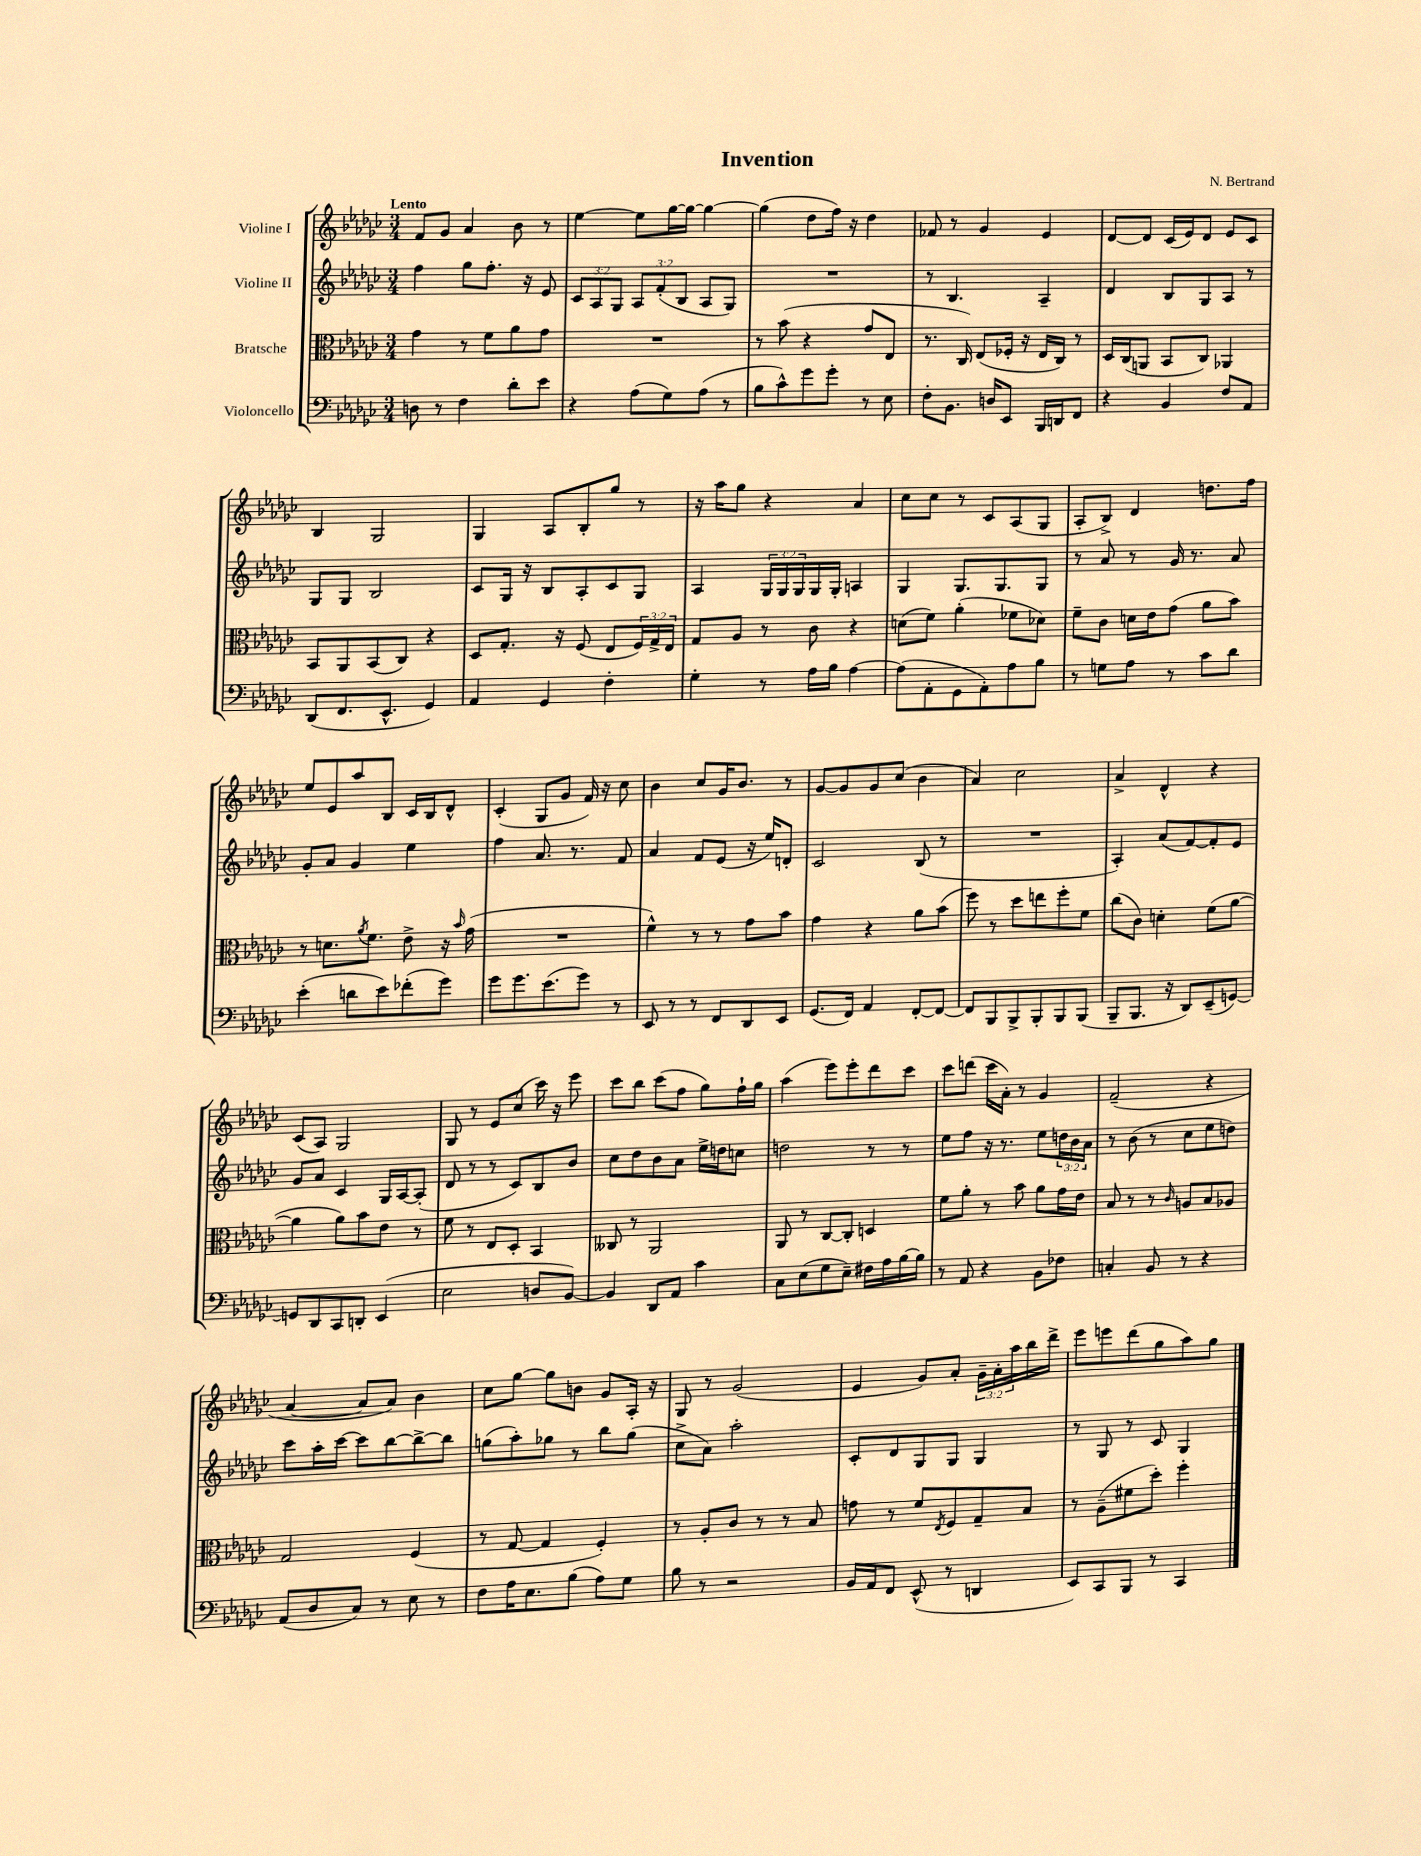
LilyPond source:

\header { title = "Invention" composer = "N. Bertrand" }
<<
\new StaffGroup <<
\new Staff = "s0" \with { instrumentName = "Violine I" } {
    \clef treble \key ges \major \numericTimeSignature \time 3/4 \override Staff.TupletNumber.text = #tuplet-number::calc-fraction-text \tempo "Lento"
    f'8 ges'8 aes'4 bes'8 r8 |
    ees''4~ ees''8 ges''16~ ges''16~ ges''4~ |
    ges''4( des''8 f''16) r16 des''4 |
    fes'8 r8 ges'4 ees'4 |
    des'8~ des'8 ces'16( ees'16) des'8 ees'8 ces'8 |
    bes4 ges2 |
    ges4 aes8 bes8-. ges''8 r8 |
    r16 aes''16 ges''8 r4 aes'4 |
    ces''8 ces''8 r8 ces'8 aes8( ges8 |
    aes8-. bes8->) des'4 d''8. f''16 |
    ees''8 ees'8 aes''8 bes8 ces'16 bes16 des'8-^ |
    ces'4-.( ges8 ges'8 f'16) r16 ces''8 |
    bes'4 ces''8 ges'16 bes'8. r8 |
    ges'8~ ges'8 ges'8 ces''8( bes'4 |
    aes'4) ces''2 |
    aes'4-> des'4-^ r4 |
    ces'8( aes8) ges2 |
    ges8 r8 ees'8 ces''8( ces'''16) r16 ees'''8 |
    ces'''8 bes''8 ces'''8( f''8 ges''8) f''16-! ges''16 |
    aes''4( ees'''8) ees'''8-. des'''8 ces'''8 |
    ces'''8 d'''8( ces'''16 aes'16-.) r8 ges'4 |
    f'2--( r4 |
    aes'4~ aes'8 aes'8) bes'4 |
    ces''8 ges''8~ ges''8 b'8 ges'8 aes16-. r16 |
    ges8 r8 ges'2( |
    ees'4 ges'8) aes'8-. \tuplet 3/2 { ges'16-- aes'16-. aes''16 } bes''16 des'''16-> |
    ees'''8 e'''8 des'''8( ges''8 aes''8) ges''8 \bar "|." |
}
\new Staff = "s1" \with { instrumentName = "Violine II" } {
    \clef treble \key ges \major \numericTimeSignature \time 3/4 \override Staff.TupletNumber.text = #tuplet-number::calc-fraction-text
    f''4 ges''8 f''8.-. r16 ees'8 |
    \tuplet 3/2 { ces'8 aes8 ges8 } \tuplet 3/2 { aes8 f'8-.( bes8 } aes8 ges8) |
    R2. |
    r8 bes4. aes4-- |
    des'4 bes8 ges8 aes8 r8 |
    ges8 ges8 bes2 |
    ces'8 ges16 r16 bes8 aes8-. ces'8 ges8 |
    aes4 \tuplet 3/2 { ges16 ges16 ges16 } ges16 ges16-. a4 |
    ges4 ges8. ges8. ges8 |
    r8 aes'8 r8 ges'16 r8. aes'8 |
    ges'8-. aes'8 ges'4 ees''4 |
    f''4 aes'8. r8. f'8 |
    aes'4 f'8 ees'8( r16 ees''16) d'8-. |
    ces'2 bes8( r8 |
    R2. |
    aes4-.) aes'8( f'8~) f'8-. ees'8 |
    ges'8 aes'8 ces'4 ges16 aes16~ aes8-.( |
    des'8 r8 r8 ces'8) bes8 bes'8 |
    ces''8 des''8 bes'8 aes'8 ees''16-> d''16 c''8 |
    d''2 r8 r8 |
    ees''8 f''8 r16 r8. ees''8 \tuplet 3/2 { d''16 bes'16 aes'16 } |
    r8 bes'8( r8 ces''8 ees''8 d''8) |
    ces'''8 aes''16-. ces'''16~ ces'''8 bes''8~ bes''8~-> bes''8 |
    g''8( aes''8-.) ges''8 r8 bes''8 ges''8( |
    ces''8-> aes'8) aes''2-. |
    ces'8-. des'8 ges8 ges8 ges4 |
    r8 ges8 r8 ces'8 ges4 \bar "|." |
}
\new Staff = "s2" \with { instrumentName = "Bratsche" } {
    \clef alto \key ges \major \numericTimeSignature \time 3/4 \override Staff.TupletNumber.text = #tuplet-number::calc-fraction-text
    ges'4 r8 f'8 aes'8 ges'8 |
    R2. |
    r8 bes'8( r4 ges'8 ees8 |
    r8. ces16) ees8( fes16-. r16 ees16 ces16) r8 |
    des16 ces16( a,8 bes,8 ces8) aes,4 |
    bes,8 aes,8 bes,8( ces8) r4 |
    des8 ges8.-. r16 f8( ees8 \tuplet 3/2 { f16) ges16-> ees16 } |
    ges8 aes8 r8 ces'8 r4 |
    d'8( f'8) aes'4-.( fes'8 des'8) |
    f'8-- ces'8 d'16 ees'16 ges'8( aes'8 bes'8) |
    r8 d'8. \acciaccatura { aes'8 } f'8. ees'8-> r16 \grace { bes'16 } ges'16( |
    R2. |
    f'4-^) r8 r8 ges'8 bes'8 |
    ges'4 r4 aes'8 bes'8( |
    f''8) r8 des''8 e''8 f''8-. f'8 |
    ces''8( ces'8) d'4-. f'8( aes'8~ |
    aes'4 aes'8) bes'8 ees'8 r8 |
    f'8 r8 ees8 des8-. bes,4 |
    ceses8 r8 aes,2 |
    aes,8 r8 ces8~ ces8-. d4 |
    f'8 aes'8-. r8 bes'8 aes'8 ges'16 ees'16 |
    bes8 r8 r8 \grace { ces'16 } a8 bes8 aes8 |
    ges2 f4( |
    r8 ges8~ ges4 f4-.) |
    r8 aes8-. ces'8 r8 r8 bes8 |
    g'8 r8 f'8 \acciaccatura { ees8 } f8 ges8-- bes8 |
    r8 aes8--( fis'8 des''8-.) f''4-. \bar "|." |
}
\new Staff = "s3" \with { instrumentName = "Violoncello" } {
    \clef bass \key ges \major \numericTimeSignature \time 3/4
    d8 r8 f4 des'8-. ees'8 |
    r4 aes8( ges8) aes8( r8 |
    bes8 ces'8-^) ges'8 ges'8-. r8 ees8 |
    f8-. bes,8. d16 ees,8 bes,,16 d,16 f,8 |
    r4 bes,4 f8 aes,8 |
    des,8( f,8. ees,8.-^ ges,4) |
    aes,4 ges,4 f4-. |
    ges4-. r8 aes16 bes16 aes4~ |
    aes8( aes,8-. ges,8 aes,8-.) aes8 bes8 |
    r8 g8 aes8 r8 ces'8 des'8 |
    ees'4-.( d'8 ees'8) fes'8-.( ges'8) |
    ges'8 ges'8. ees'8.( ges'8) r8 |
    ees,8 r8 r8 f,8 des,8 ees,8 |
    ges,8.( f,16) aes,4 f,8~-. f,8~ |
    f,8 bes,,8 bes,,8-> bes,,8-. bes,,8 bes,,8( |
    bes,,8-- bes,,8. r16 des,8) ees,8--( g,8~) |
    g,8 des,8 ces,8 d,8-. ees,4( |
    ees2 d8 bes,8~) |
    bes,4 des,8 aes,8 ces'4 |
    ces8 ees8( ges8 ees8--) fis16 aes16 bes16~ bes16 |
    r8 aes,8 r4 bes,8 fes8 |
    c4-. bes,8 r8 r4 |
    aes,8( des8 ces8) r8 ees8 r8 |
    f8 aes16 ees8. bes8( aes8) ges8 |
    bes8 r8 r2 |
    bes,16 aes,16 f,8 ees,8-^( r8 d,4 |
    ees,8) ces,8 bes,,8 r8 ces,4 \bar "|." |
}
>>
>>
\layout { \context { \Score \remove "Bar_number_engraver" } }
